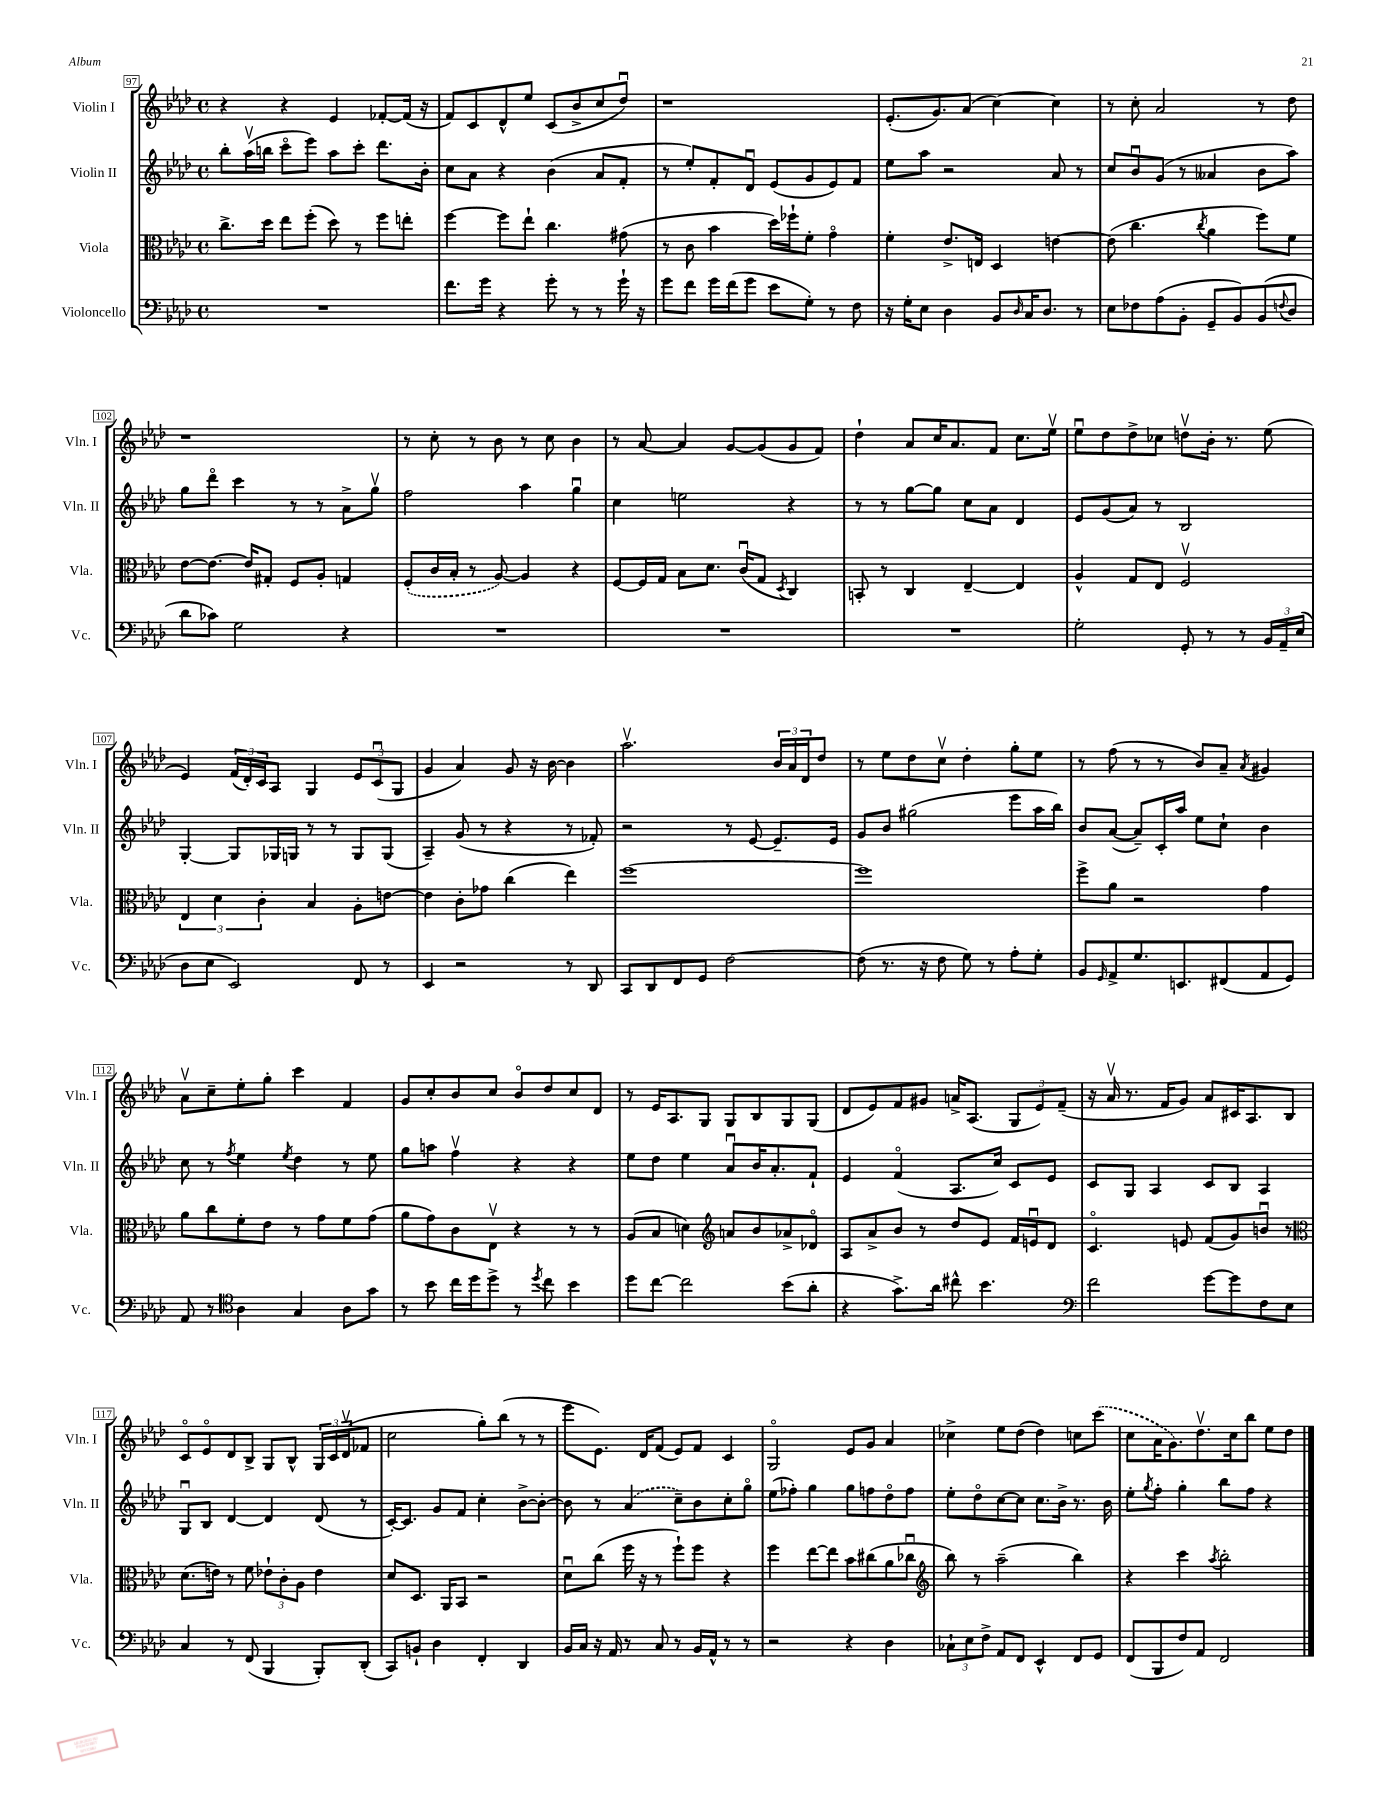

**kern	**kern	**kern	**kern
*part4	*part3	*part2	*part1
*staff4	*staff3	*staff2	*staff1
*I"Violoncello	*I"Viola	*I"Violin II	*I"Violin I
*I'Vc.	*I'Vla.	*I'Vln. II	*I'Vln. I
*clefF4	*clefC3	*clefG2	*clefG2
*k[b-e-a-d-]	*k[b-e-a-d-]	*k[b-e-a-d-]	*k[b-e-a-d-]
*M4/4	*M4/4	*M4/4	*M4/4
*met(c)	*met(c)	*met(c)	*met(c)
=97	=97	=97	=97
1r	8.cc^\L	8bb-'\L	4r
.	.	(16aa-v\L	.
.	16dd-\Jk	16bbn\JJ	.
.	8ee-\L	8ccc\L	4r
.	(8ff'\J	8eee-\J)	.
.	8dd-\)	8aa-\L	4e-/
.	8r	8ccc'\J	.
.	8ff\L	8.ddd-\L	[8f-X'/L
.	8een'\J	.	(16f-/Jk]
.	.	16b-'\Jk	16r
=98	=98	=98	=98
8.f\L	[4ff\	8cc\L	8f/L)
.	.	8a-\J	8c/
16g\Jk	.	.	.
4r	8ff\L]	4r	8d-^^/
.	8ee-`\J	.	8ee-/J
8g'\	4.cc\	(4b-\	(8c/L
8r	.	.	8b-^/
8r	.	8a-/L	8cc/
16g`\	(8g#X\	8f'/J	8dd-u/J)
16r	.	.	.
=99	=99	=99	=99
8g\L	8r	8r	1r
8f\J	8c\	8ee-'/L)	.
16g\LL	4b-\	8f'/	.
(16f\J	.	.	.
8g\J	.	8d-u/J	.
8e-\L	16dd-\LL)	(8e-/L	.
.	16ff-X`\J	.	.
8G'\J)	8f'\J	8g/	.
8r	4g\	8e-/)	.
8F\	.	8f/J	.
=100	=100	=100	=100
16r	4f'\	8ee-\L	(8.e-'/L
16G'\KL	.	.	.
8E-\J	.	8aa-\J	.
.	.	.	8.g/)
4D-\	8.e-^/L	2r	.
.	.	.	(8a-/J
.	16En/Jk	.	.
8BB-/L	4D-/	.	[4cc\)
16qqD-/	.	.	.
16C/K	.	.	.
8.D-/J	.	.	.
.	[4en\	8a-/	4cc\]
8r	.	8r	.
=101	=101	=101	=101
8E-\L	(8e\]	8cc/L	8r
8F-X\	4.cc\	8b-u/	8cc'\
(8A-\	.	(8g/J	2a-/
8BB-'\J	.	8r	.
.	8qcc/	.	.
8GG~/L	4a-\	4a--X/	.
8BB-/)	.	.	.
(8BB-/	8ff\L)	8b-\L	8r
8qqFn/	.	.	.
8D-/J	8f\J	8aa-\J)	8dd-\
!!LO:LB:g=z
=102	=102	=102	=102
8d-\L	[8e-\L	8gg\L	1r
8c-X\J)	8.e-\J_	8ddd-\J	.
2G\	.	4ccc\	.
.	16e-/KL]	.	.
.	8G#X'/J	.	.
.	8F/L	8r	.
.	8A-'/J	8r	.
4r	4Gn/	8a-^\L	.
.	.	8ggv\J	.
=103	=103	=103	=103
1r	(8F'/L	2ff\	8r
.	16c/L	.	8cc'\
.	16B-'/JJ	.	.
.	8r	.	8r
.	[8A-/)	.	8b-\
.	4A-/]	4aa-\	8r
.	.	.	8cc\
.	4r	4ggu\	4b-\
=104	=104	=104	=104
1r	[8F/L	4cc\	8r
.	16F/L]	.	[8a-/
.	16G/JJ	.	.
.	8B-\L	2een\	4a-/]
.	8.d-\J	.	.
.	.	.	[8g/L
.	(16cu/KL	.	.
.	8G/J	.	(8g/]
.	8qD-/	.	.
.	4C/)	4r	8g/
.	.	.	8f/J)
=105	=105	=105	=105
1r	8BBn'/	8r	4dd-`\
.	8r	8r	.
.	4C/	[8gg\L	8a-/L
.	.	8gg\J]	16cc/K
.	.	.	8.a-/
.	[4E-~/	8cc\L	.
.	.	8a-\J	8f/J
.	4E-/]	4d-/	8.cc\L
.	.	.	16ee-v\Jk
=106	=106	=106	=106
2G'\	4A-^^/	8e-/L	8ee-u\L
.	.	(8g/	8dd-\
.	8G/L	8a-/J)	8dd-^\
.	8E-/J	8r	8cc-X\J
8GG'/	2Fv/	2B-/	8ddnv\L
8r	.	.	16b-'\Jk
.	.	.	8.r
8r	.	.	.
24BB-/LL	.	.	(8ee-\
24AA-~/	.	.	.
(24E-/JJ	.	.	.
!!LO:LB:g=z
=107	=107	=107	=107
8D-\L	6E-/	[4G'/	4e-/)
8E-\J	.	.	.
.	6d-\	.	.
2EE-/)	.	8G/L]	(24f/LL
.	.	.	24d-'/)
.	6c'\	.	24c/J
.	.	16G-X/L	8A-/J
.	.	16Gn/JJ	.
.	4B-/	8r	4G/
.	.	8r	.
8FF/	8A-'\L	8G/L	12e-/L
.	.	.	(12cu/
8r	[8en\J	(8G/J	.
.	.	.	12G/J
=108	=108	=108	=108
4EE-/	4e\]	4A-~/)	4g/
2r	8c'\L	(8g/	4a-/)
.	8g-X\J	8r	.
.	(4cc\	4r	8g/
.	.	.	16r
.	.	.	[16b-\
8r	4ee-\)	8r	4b-\]
8DD-/	.	8f-X'/)	.
=109	=109	=109	=109
8CC/L	[1ff	2r	2.aa-v\
8DD-/	.	.	.
8FF/	.	.	.
8GG/J	.	.	.
[2F\	.	8r	.
.	.	[8e-/	.
.	.	8.e-~/L]	24b-/LL
.	.	.	24a-/
.	.	.	24d-/J
.	.	.	8dd-/J
.	.	16e-/Jk	.
=110	=110	=110	=110
(8F\]	1ff]	8g/L	8r
8.r	.	8b-/J	8ee-\L
.	.	(2gg#X\	8dd-\
16r	.	.	.
8F\	.	.	8ccv\J
8G\)	.	.	4dd-'\
8r	.	.	.
8A-'\L	.	8eee-\L	8gg'\L
8G'\J	.	16aa-\L	8ee-\J
.	.	16bb-\JJ)	.
=111	=111	=111	=111
8BB-/L	8ff^\L	8b-/L	8r
16qqGG/	.	.	.
8AA-^/	8a-\J	([8a-/J	(8ff\
8.G/	2r	8a-~/L])	8r
.	.	16c'/L	8r
8.EEn/	.	16aa-/JJ	.
.	.	8ee-\L	8b-/L)
(8FF#X/	.	8cc`\J	8a-~/J
.	.	.	8qa-/
8AA-/	4g\	4b-\	4g#X/
8GG/J)	.	.	.
!!LO:LB:g=z
=112	=112	=112	=112
8AA-/	8a-\L	8cc\	8a-v\L
8r	8cc\	8r	8cc~\
*clefC4	*	*	*
.	.	8qff/	.
4A-\	8f'\	4ee-\	8ee-'\
.	8e-\J	.	8gg'\J
.	.	8qee-/	.
4G/	8r	4dd-\	4ccc\
.	8g\L	.	.
8A-\L	8f\	8r	4f/
8g\J	(8g\J	8ee-\	.
=113	=113	=113	=113
8r	8a-\L	8gg\L	8g/L
8b-\	8g\)	8aan\J	8cc'/
16cc\LL	8c\	4ffv\	8b-/
16dd-\J	.	.	.
8dd-^\J	8E-v\J	.	8cc/J
8r	4r	4r	8b-/L
8qdd-/	.	.	.
8cc\	.	.	8dd-/
4b-\	8r	4r	8cc/
.	8r	.	8d-/J
=114	=114	=114	=114
8dd-\L	(8A-/L	8ee-\L	8r
[8cc\J	8B-/J	8dd-\J	16e-/KL
.	.	.	8.A-/
2cc\]	4dn\)	4ee-\	.
.	.	.	8G/J
*	*clefG2	*	*
.	8an/L	8a-u/L	8G/L
.	8b-/	16b-/K	8B-/
.	.	8.a-'/	.
(8b-\L	8a-X^/	.	8G/
8a-'\J	8d-X/J	8f`/J	(8G/J
=115	=115	=115	=115
4r	8A-/L	4e-/	8d-/L
.	8a-^/	.	8e-/)
8.g^\L)	8b-/J	(4f/	8f/
.	8r	.	8g#X/J
16a-\Jk	.	.	.
8cc#X^^\	8dd-/L	8.A-/L	16an^/KL
.	.	.	(8.A-/J
4.b-\	8e-/J	.	.
.	.	16cc/Jk)	.
.	16f/LL	8c/L	12G/L
.	16enu/J	.	.
.	.	.	12e-/)
.	8d-/J	8e-/J	.
.	.	.	(12f~/J
=116	=116	=116	=116
*clefF4	*	*	*
2f\	4.c/	8c/L	16r
.	.	.	16a-v/
.	.	8G/J	8.r
.	.	4A-/	.
.	.	.	16f/KL
.	8en/	.	8g/J)
[8g\L	(8f/L	8c/L	8a-/L
8g\]	8g/)	8B-/J	16c#X/K
.	.	.	8.A-/
8F\	8bnu/J	4A-/	.
8E-\J	8r	.	8B-/J
!!LO:LB:g=z
=117	=117	=117	=117
*	*clefC3	*	*
4C/	(8.d-\L	8Gu/L	8c/L
.	.	8B-/J	8e-/
.	16en\Jk)	.	.
8r	8r	[4d-/	8d-/
(8FF/	8f\	.	8B-^/J
4BBB-/	12e-X`\L	4d-/]	8G/L
.	12c'\	.	.
.	.	.	8B-^^/J
.	12A-\J	.	.
8BBB-'/L)	4e-\	(8d-/	24G/LL
.	.	.	24c/
.	.	.	(24d-v/J
(8DD-'/J	.	8r	8f-X/J
=118	=118	=118	=118
8CC/L)	8d-/L	[16c'/KL)	2cc\
.	.	8.c/J]	.
8BBn`/J	8.D-/J	.	.
4D-\	.	8g/L	.
.	16AA-/KL	.	.
.	8BB-/J	8f/J	.
4FF'/	2r	4cc'\	8gg'\L)
.	.	.	(8bb-\J
4DD-/	.	[8b-^\L	8r
.	.	8b-'\J_	8r
=119	=119	=119	=119
16BB-/LL	8d-u\L	8b-\]	8eee-\L
16C/JJ	.	.	.
16r	(8cc\J	8r	8.e-\J)
16AA-/	.	.	.
8r	16ff\	(4a-/	.
.	16r	.	16d-/KL
8C/	8r	.	(8f/J
8r	8ff`\L)	8cc~\L)	8e-/L)
16BB-/LL	8ff\J	8b-\	8f/J
16AA-^^/JJ	.	.	.
8r	4r	8cc'\	4c/
8r	.	8gg\J	.
=120	=120	=120	=120
2r	4ff\	(8ee-\L	2G/
.	.	8ff-X'\J)	.
.	[8ee-\L	4gg\	.
.	8ee-\J]	.	.
4r	8b-\L	8gg\L	8e-/L
.	(8cc#X\	8ffn\	8g/J
4D-\	8a-\	8dd-\	4a-/
.	8cc-Xu\J	8ff\J	.
=121	=121	=121	=121
*	*clefG2	*	*
12C-X`\L	8bb-\)	8ee-'\L	4cc-X^\
12E-\	.	.	.
.	8r	8dd-\	.
12F^\J	.	.	.
8AA-/L	(2aa-~\	[8cc\	8ee-\L
8FF/J	.	8cc\J]	(8dd-\J
4EE-^^/	.	8.cc\L	4dd-\)
.	.	16b-^\Jk	.
8FF/L	4bb-\)	8.r	8ccn\L
8GG/J	.	.	(8ccc\J
.	.	16b-\	.
=122	=122	=122	=122
(8FF/L	4r	8ee-'\L	8cc\L
.	.	8qgg/	.
8BBB-/	.	8ff'\J	16a-\K
.	.	.	8.g\)
8F/)	4ccc\	4gg'\	.
8AA-/J	.	.	8.dd-v\
.	8qaa-/	.	.
2FF/	2bb-'\	8bb-\L	.
.	.	.	16cc\k
.	.	8ff\J	8bb-\J
.	.	4r	8ee-\L
.	.	.	8dd-\J
==	==	==	==
*-	*-	*-	*-
